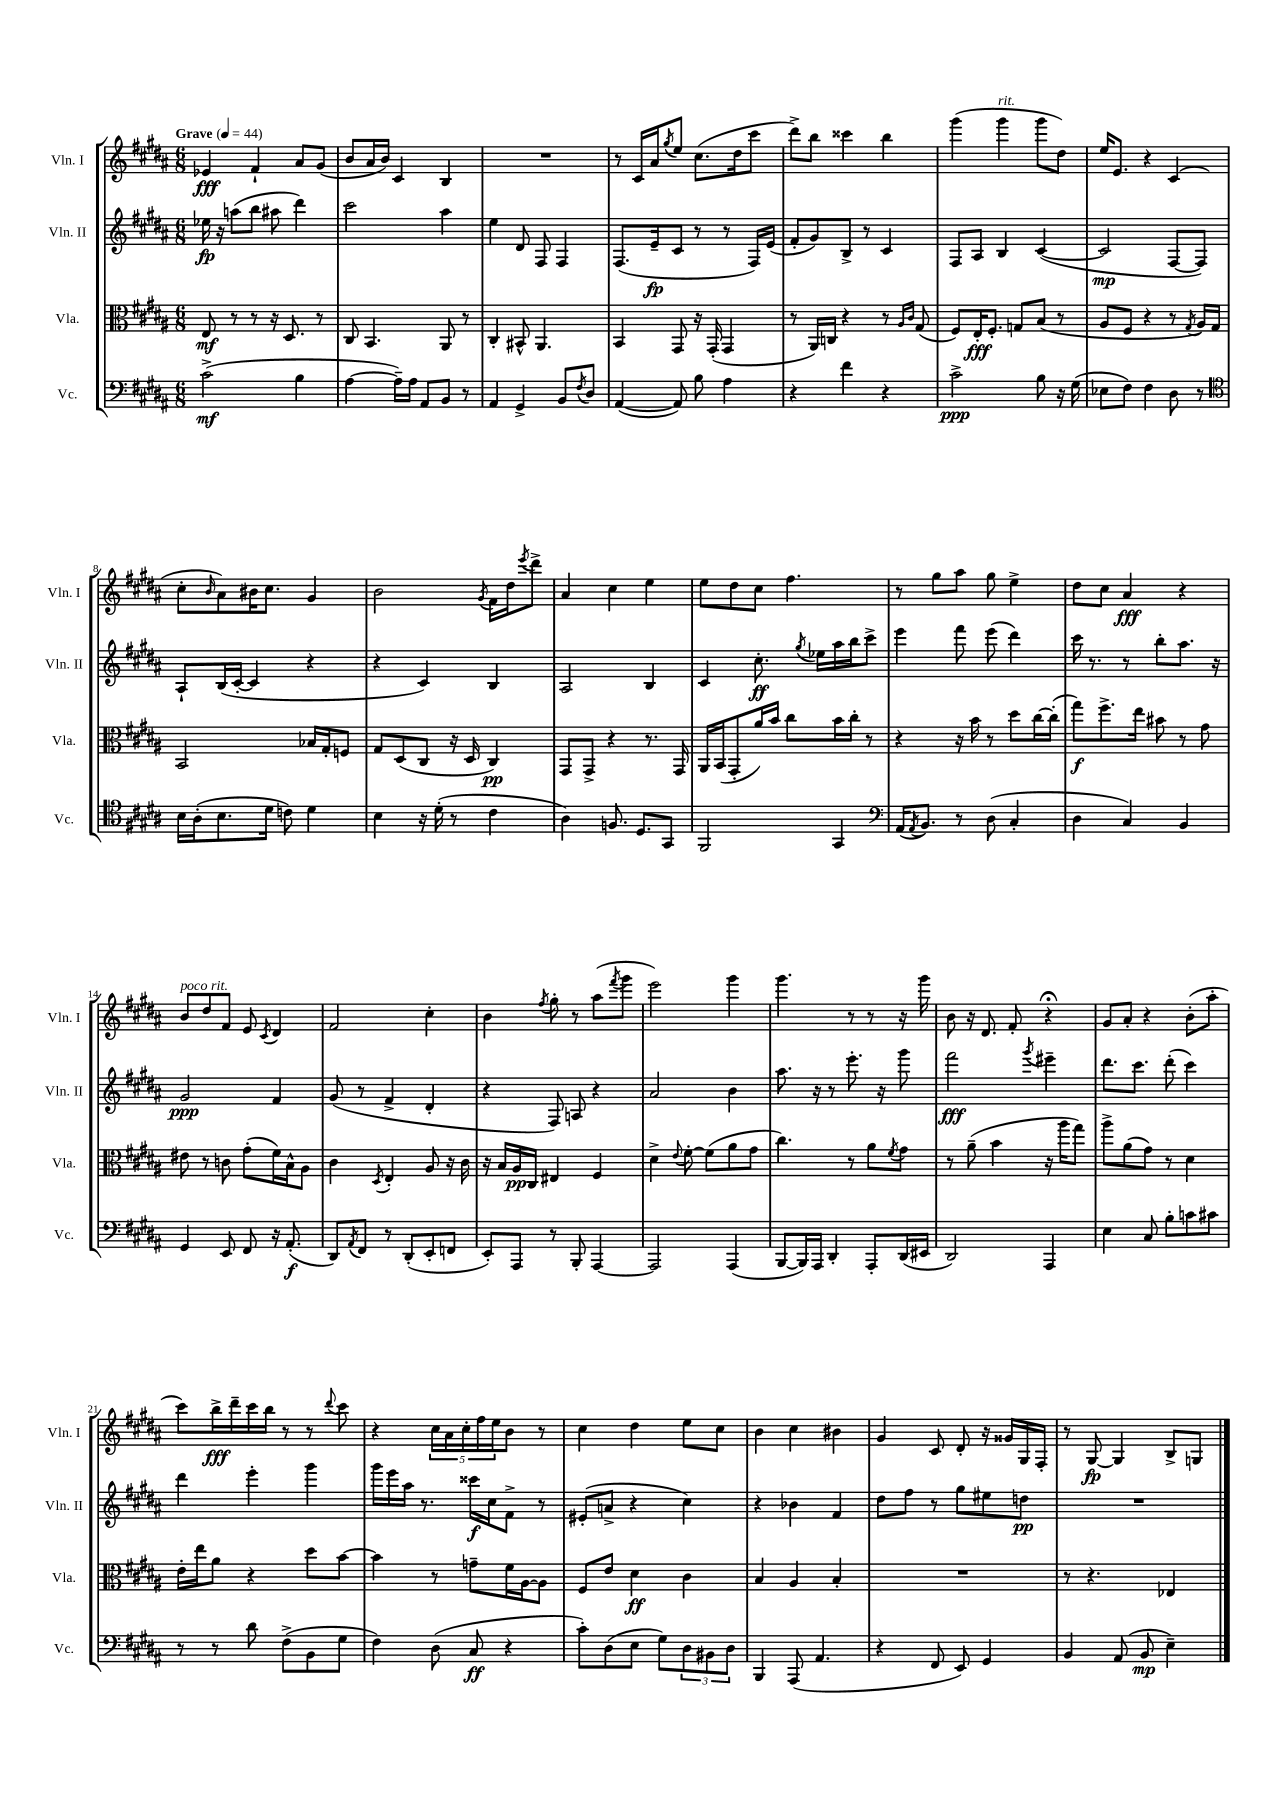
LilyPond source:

<<
\new StaffGroup <<
\new Staff = "s0" \with { instrumentName = "Vln. I" shortInstrumentName = "Vln. I" } {
    \clef treble \key b \major \numericTimeSignature \time 6/8 \tempo "Grave" 4 = 44
    ees'4\fff fis'4-! ais'8 gis'8( |
    b'8 ais'16 b'16) cis'4 b4 |
    R2. |
    r8 cis'16 ais'16 \acciaccatura { gis''8 } e''8 cis''8.( dis''16 cis'''8 |
    dis'''8->) b''8 cisis'''4 b''4 |
    gis'''4( gis'''4^\markup { \italic "rit." } gis'''8 dis''8) |
    e''16 e'8. r4 cis'4( |
    cis''8-. \grace { b'16 } ais'8) bis'16 cis''8. gis'4 |
    b'2 \acciaccatura { gis'8 } fis'16 dis''16 \acciaccatura { e'''8 } dis'''8-> |
    ais'4 cis''4 e''4 |
    e''8 dis''8 cis''8 fis''4. |
    r8 gis''8 ais''8 gis''8 e''4-> |
    dis''8 cis''8 ais'4\fff r4 |
    b'8^\markup { \italic "poco rit." } dis''8 fis'8 e'8 \acciaccatura { cis'8 } dis'4 |
    fis'2 cis''4-. |
    b'4 \acciaccatura { fis''8 } gis''8-. r8 ais''8( \acciaccatura { fis'''8 } gis'''8 |
    e'''2) gis'''4 |
    gis'''4. r8 r8 r16 gis'''16 |
    b'8 r16 dis'8. fis'8-. r4\fermata |
    gis'8 ais'8-. r4 b'8-.( ais''8-. |
    cis'''8) b''16->\fff dis'''16-- cis'''16 b''16 r8 r8 \appoggiatura { dis'''8 } cis'''8 |
    r4 \tuplet 5/4 { cis''16 ais'16 cis''16-. fis''16 e''16 } b'8 r8 |
    cis''4 dis''4 e''8 cis''8 |
    b'4 cis''4 bis'4 |
    gis'4 cis'8 dis'8-. r16 gisis'16 gis16 fis16-. |
    r8 gis8~\fp gis4 b8-> g8 \bar "|." |
}
\new Staff = "s1" \with { instrumentName = "Vln. II" shortInstrumentName = "Vln. II" } {
    \clef treble \key b \major \numericTimeSignature \time 6/8
    ees''16\fp r16 a''8( b''8 ais''8 dis'''4) |
    cis'''2 ais''4 |
    e''4 dis'8 fis8 fis4 |
    fis8.( e'16--\fp cis'8 r8 r8 fis16) e'16( |
    fis'8-. gis'8) b8-> r8 cis'4 |
    fis8 ais8 b4 cis'4~( |
    cis'2\mp fis8~ fis8) |
    ais8-! b16( cis'16~-. cis'4 r4 |
    r4 cis'4) b4 |
    ais2 b4 |
    cis'4 cis''8.-.\ff \acciaccatura { gis''8 } ees''16 ais''16 b''16 cis'''8-> |
    e'''4 fis'''8 e'''8( dis'''4) |
    cis'''16 r8. r8 b''8-. ais''8. r16 |
    gis'2\ppp fis'4 |
    gis'8( r8 fis'4-> dis'4-. |
    r4 fis8) a8 r4 |
    ais'2 b'4 |
    ais''8. r16 r8 e'''8.-. r16 gis'''8 |
    fis'''2\fff \acciaccatura { gis'''8 } eis'''4-- |
    dis'''8. cis'''8. dis'''8-.( cis'''4) |
    dis'''4 e'''4-. gis'''4 |
    gis'''16 e'''16 ais''16 r8. cisis'''16\f cis''16 fis'8-> r8 |
    eis'8-.( a'8-> r4 cis''4) |
    r4 bes'4 fis'4 |
    dis''8 fis''8 r8 gis''8 eis''8 d''8\pp |
    R2. \bar "|." |
}
\new Staff = "s2" \with { instrumentName = "Vla." shortInstrumentName = "Vla." } {
    \clef alto \key b \major \numericTimeSignature \time 6/8
    e8\mf r8 r8 r16 dis8. r8 |
    cis8 b,4. ais,8 r8 |
    cis4-. bis,8-^ ais,4. |
    b,4 gis,8 r16 gis,16-.( gis,4 |
    r8 ais,16) c16 r4 r8 \grace { ais16 cis'16 } gis8( |
    fis8) e16-.\fff fis8.-. g8 b8( r8 |
    ais8 fis8 r4 r8 \acciaccatura { gis8 } ais16) gis16 |
    b,2 bes16 gis16-. f8 |
    gis8 dis8( cis8 r16 dis16 cis4\pp) |
    gis,8 gis,8-> r4 r8. gis,16 |
    ais,16 b,16( gis,8-. ais'16) b'16 cis''8 b'16 cis''16-. r8 |
    r4 r16 b'16 r8 dis''8 cis''16~ cis''16-.( |
    gis''8\f) fis''8.-> e''16 bis'8 r8 gis'8 |
    eis'8 r8 c'8 gis'8-.( fis'16) b16-^ ais8 |
    cis'4 \acciaccatura { dis8 } e4-. ais8 r16 cis'16 |
    r16 b16 ais16\pp cis16 eis4 fis4 |
    dis'4-> \appoggiatura { e'8 } fis'8~-. fis'8( ais'8 gis'8 |
    cis''4.) r8 ais'8 \acciaccatura { fis'8 } gis'8 |
    r8 ais'8--( b'4 r16 ais''16 gis''8) |
    ais''8-> ais'8( gis'8) r8 dis'4 |
    e'16-. e''16 ais'8 r4 dis''8 b'8~ |
    b'4 r8 g'8-- fis'16 ais16~ ais8 |
    fis8 e'8 dis'4\ff cis'4 |
    b4 ais4 b4-. |
    R2. |
    r8 r4. ees4 \bar "|." |
}
\new Staff = "s3" \with { instrumentName = "Vc." shortInstrumentName = "Vc." } {
    \clef bass \key b \major \numericTimeSignature \time 6/8
    cis'2->\mf( b4 |
    ais4~ ais16--) ais16 ais,8 b,8 r8 |
    ais,4 gis,4-> b,8 \acciaccatura { fis8 } dis8 |
    ais,4~( ais,8) b8 ais4 |
    r4 fis'4 r4 |
    cis'2->\ppp b8 r16 gis16( |
    ees8 fis8) fis4 dis8 r8 |
    \clef tenor b16 ais16-.( b8. dis'16 c'8) dis'4 |
    b4 r16 dis'16-.( r8 cis'4 |
    ais4) f8. dis8. gis,8 |
    fis,2 gis,4 |
    \clef bass ais,16( \acciaccatura { ais,8 } b,8.) r8 dis8( cis4-. |
    dis4 cis4) b,4 |
    gis,4 e,8 fis,8 r16 ais,8.-.\f( |
    dis,8) \acciaccatura { ais,8 } fis,8 r8 dis,8-.( e,8-. f,8 |
    e,8-.) ais,,8 r8 b,,8-. ais,,4~ |
    ais,,2 ais,,4( |
    b,,8~ b,,16) ais,,16 dis,4-. ais,,8-. dis,16( eis,16 |
    dis,2) ais,,4 |
    e4 cis8 b8-. c'8 cis'8 |
    r8 r8 dis'8 fis8->( b,8 gis8 |
    fis4) dis8( cis8\ff r4 |
    cis'8-.) dis8( e8 gis8) \tuplet 3/2 { dis8 bis,8 dis8 } |
    b,,4 ais,,8( ais,4. |
    r4 fis,8 e,8) gis,4 |
    b,4 ais,8( b,8\mp e4--) \bar "|." |
}
>>
>>
